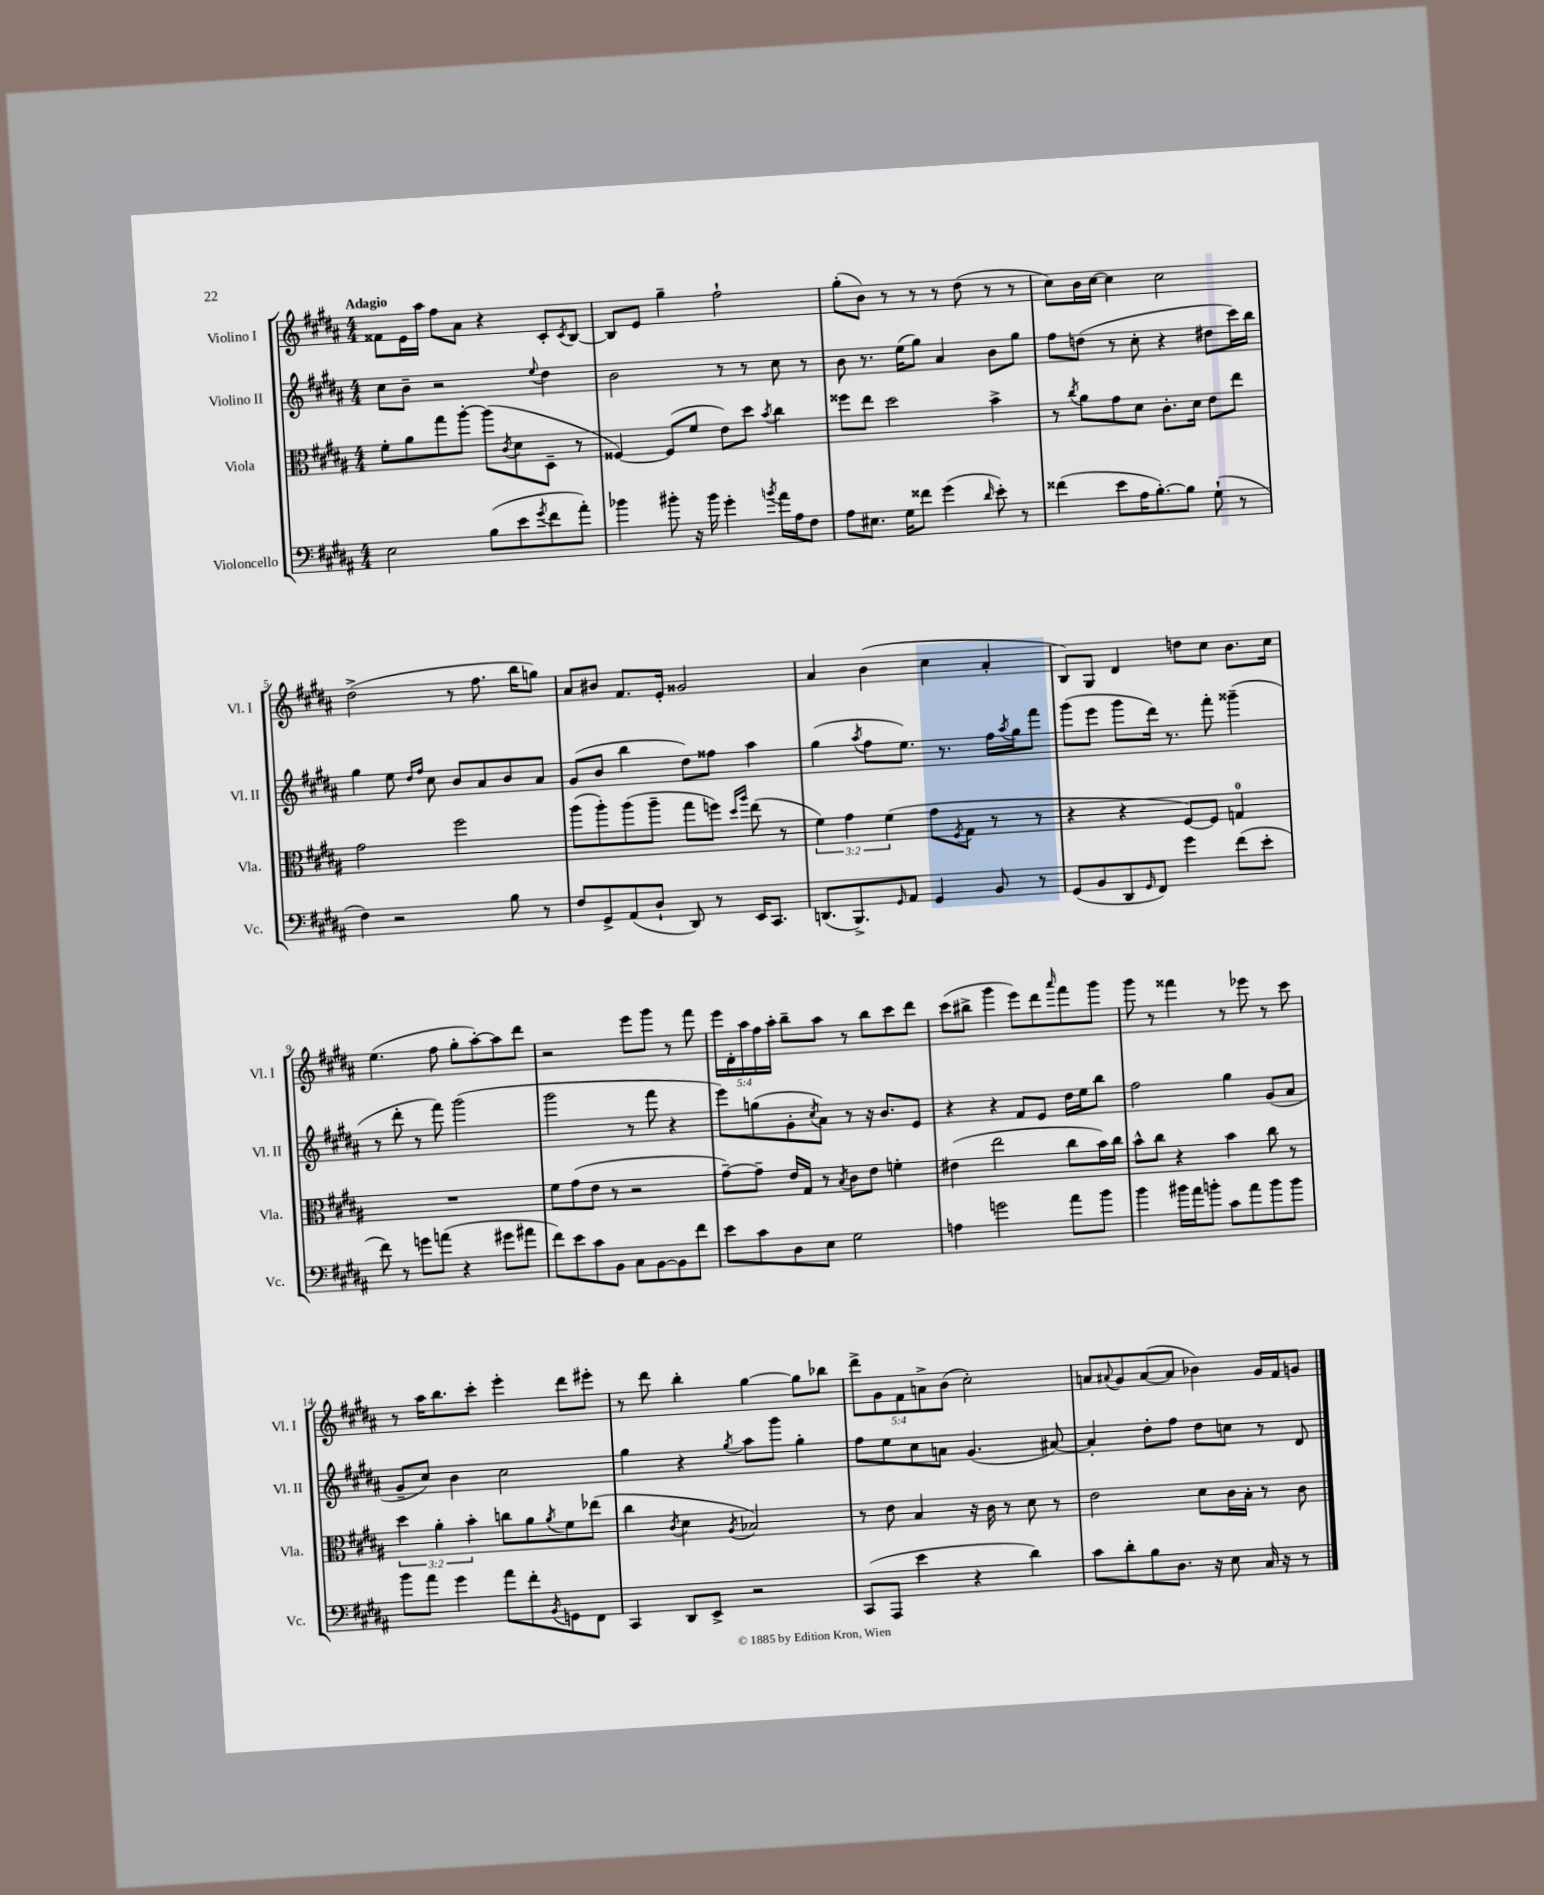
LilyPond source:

<<
\new StaffGroup <<
\new Staff = "s0" \with { instrumentName = "Violino I" shortInstrumentName = "Vl. I" } {
    \clef treble \key b \major \numericTimeSignature \time 4/4 \override Staff.TupletNumber.text = #tuplet-number::calc-fraction-text \tempo "Adagio"
    fisis'8 e'16 ais''16 fis''8 ais'8 r4 cis'8-. \acciaccatura { cis'8 } b8~ |
    b8 e'8 gis''4-- fis''2-! |
    gis''8-.( b'8) r8 r8 r8 dis''8( r8 r8 |
    cis''8) b'16 cis''16~ cis''4 cis''2 |
    dis''2->( r8 fis''8. b''16 g''8) |
    ais'8 bis'8 fis'8. e'16-. gisis'2 |
    ais'4 b'4( cis''4 ais'4-. |
    b8) gis8 dis'4 d''8 cis''8 b'8. cis''16 |
    e''4.( fis''8 gis''8-. ais''8~-.) ais''8 dis'''8 |
    r2 e'''8 gis'''8 r8 fis'''8 |
    \tuplet 5/4 { e'''16 dis'16-. ais''16 fis''16 ais''16-. } b''8-- ais''8 r8 b''8 cis'''8 dis'''8 |
    cis'''8( bis''8-> gis'''4 e'''8) dis'''8 \grace { ais'''16 } fis'''8 gis'''8 |
    gis'''8 r8 fisis'''4 r8 ees'''8 r8 cis'''8 |
    r8 ais''16 b''8. cis'''8-. e'''4-. dis'''8 eis'''8-. |
    r8 dis'''8 b''4-. gis''4~ gis''8 bes''8 |
    \tuplet 5/4 { dis'''8-> gis'8 fis'8 a'8-> b'8( } cis''2-.) |
    a'8 \appoggiatura { ais'8 } gis'8 ais'8~( ais'8 bes'4) gis'16 fis'16 g'8 \bar "|." |
}
\new Staff = "s1" \with { instrumentName = "Violino II" shortInstrumentName = "Vl. II" } {
    \clef treble \key b \major \numericTimeSignature \time 4/4
    cis''8 b'8-- r2 \appoggiatura { e''8 } dis''4 |
    b'2 r8 r8 cis''8 r8 |
    b'8 r8. e''16( gis''8) ais'4 b'8 gis''8 |
    fis''8 d''8( r8 cis''8-. r4 dis''8 cis'''16) b''16 |
    gis''4 e''8 \grace { dis''16 fis''16 } cis''8 b'8 ais'8 b'8 ais'8 |
    gis'8( b'8 b''4 dis''8) fisis''8 ais''4 |
    gis''4( \acciaccatura { ais''8 } fis''8 e''8.) r8. fis''16 \acciaccatura { ais''8 } gis''16 fis'''8 |
    gis'''8( e'''8 gis'''8 dis'''16) r8. fis'''8-. gisis'''4--( |
    r8 dis'''8-. r8 fis'''8) gis'''2( |
    gis'''2 r8 fis'''8 r4 |
    e'''8) g''8( gis'8-. \acciaccatura { cis''8 } ais'8) r8 r16 b'8. e'8 |
    r4 r4 fis'8 e'8 dis''16 e''16 b''8 |
    fis''2 gis''4 gis'8( ais'8 |
    gis'8-- cis''8) b'4 cis''2 |
    gis''4 r4 \acciaccatura { gis''8 } ais''8 gis'''8 gis''4-. |
    fis''8 e''8 cis''8 a'8 gis'4.( ais'8~) |
    ais'4-. dis''8-. fis''8 dis''8 c''8 r8 dis'8 \bar "|." |
}
\new Staff = "s2" \with { instrumentName = "Viola" shortInstrumentName = "Vla." } {
    \clef alto \key b \major \numericTimeSignature \time 4/4 \override Staff.TupletNumber.text = #tuplet-number::calc-fraction-text
    fis'8-. ais'8 gis''8 ais''8~-. ais''8( \acciaccatura { cis'8 } dis'8 dis8-- r8 |
    fisis4~) fisis8( fis'8 e'8) dis''8 \acciaccatura { b'8 } cis''4 |
    fisis''8 e''8 dis''2 b'4-> |
    r8 \acciaccatura { cis''8 } ais'8 gis'8 dis'8 cis'8.-. dis'16 e'8 e''8 |
    gis'2 fis''2 |
    ais''8( ais''8-.) ais''8( ais''8-- gis''8 f''8) \grace { dis''16 ais''16 } e''8( r8 |
    \tuplet 3/2 { fis'4) gis'4 fis'4( } gis'8 \acciaccatura { fis8 } gis8 r8 r8 |
    r4 r4 fis8~) fis8 g4-0 |
    R1 |
    fis'8 gis'8( e'8 r8 r2 |
    gis'8~--) gis'8-- e'16 gis16 r8 \acciaccatura { b8 } cis'8 e'8 f'4-. |
    eis'4( e''2 cis''8 b'16) cis''16 |
    b'8-^ cis''8 r4 b'4 cis''8 r8 |
    \tuplet 3/2 { dis''4 ais'4-. b'4-. } c''8 ais'8 \acciaccatura { ais'8 } fis'8 ees''8( |
    cis''4 \acciaccatura { cis'8 } dis'4 \acciaccatura { ais8 } bes2) |
    r8 e'8 b4 r16 cis'16 r8 dis'8 r8 |
    e'2 dis'8 cis'16 b16-. r8 cis'8 \bar "|." |
}
\new Staff = "s3" \with { instrumentName = "Violoncello" shortInstrumentName = "Vc." } {
    \clef bass \key b \major \numericTimeSignature \time 4/4
    e2 b8( e'8 \acciaccatura { gis'8 } fis'8 ais'8-.) |
    bes'4 bis'8-. r16 bis'16 gis'4-. \acciaccatura { b'8 } ais'16 ais16 fis8 |
    ais8 eis8. gis16 fisis'8 gis'4( \grace { dis'16 } e'8-.) r8 |
    fisis'4( e'8 ais16 b8.~-.) b8 gis8-!( r8 |
    fis4) r2 b8 r8 |
    fis8 gis,8-> ais,8( dis8-! dis,8) r8 e,16 cis,8. |
    d,8.( b,,8.->) \grace { gis,16 } ais,8 gis,4 b,8 r8 |
    gis,8( b,8 dis,8 \grace { gis,16 } fis,8) gis'4 fis'8( e'8-. |
    fis'8) r8 g'8 a'8( r4 gis'8 ais'8 |
    fis'8) e'8 cis'8 b,8 cis8 b,8~ b,8 fis'8 |
    e'8 cis'8 dis8 e8 gis2 |
    a4 g'2 ais'8 b'8 |
    b'4 bis'16 ais'16 b'8-. cis'8 ais'8 b'8 b'8 |
    b'8 ais'8 gis'4 ais'8 fis'8-. \acciaccatura { b,8 } g,8 fis,8 |
    cis,4 dis,8 e,8-> r2 |
    cis,8( ais,,8 e'4 r4 dis'4) |
    cis'8 dis'8-. b8 dis8. r16 e8 cis16 r16 r8 \bar "|." |
}
>>
>>
